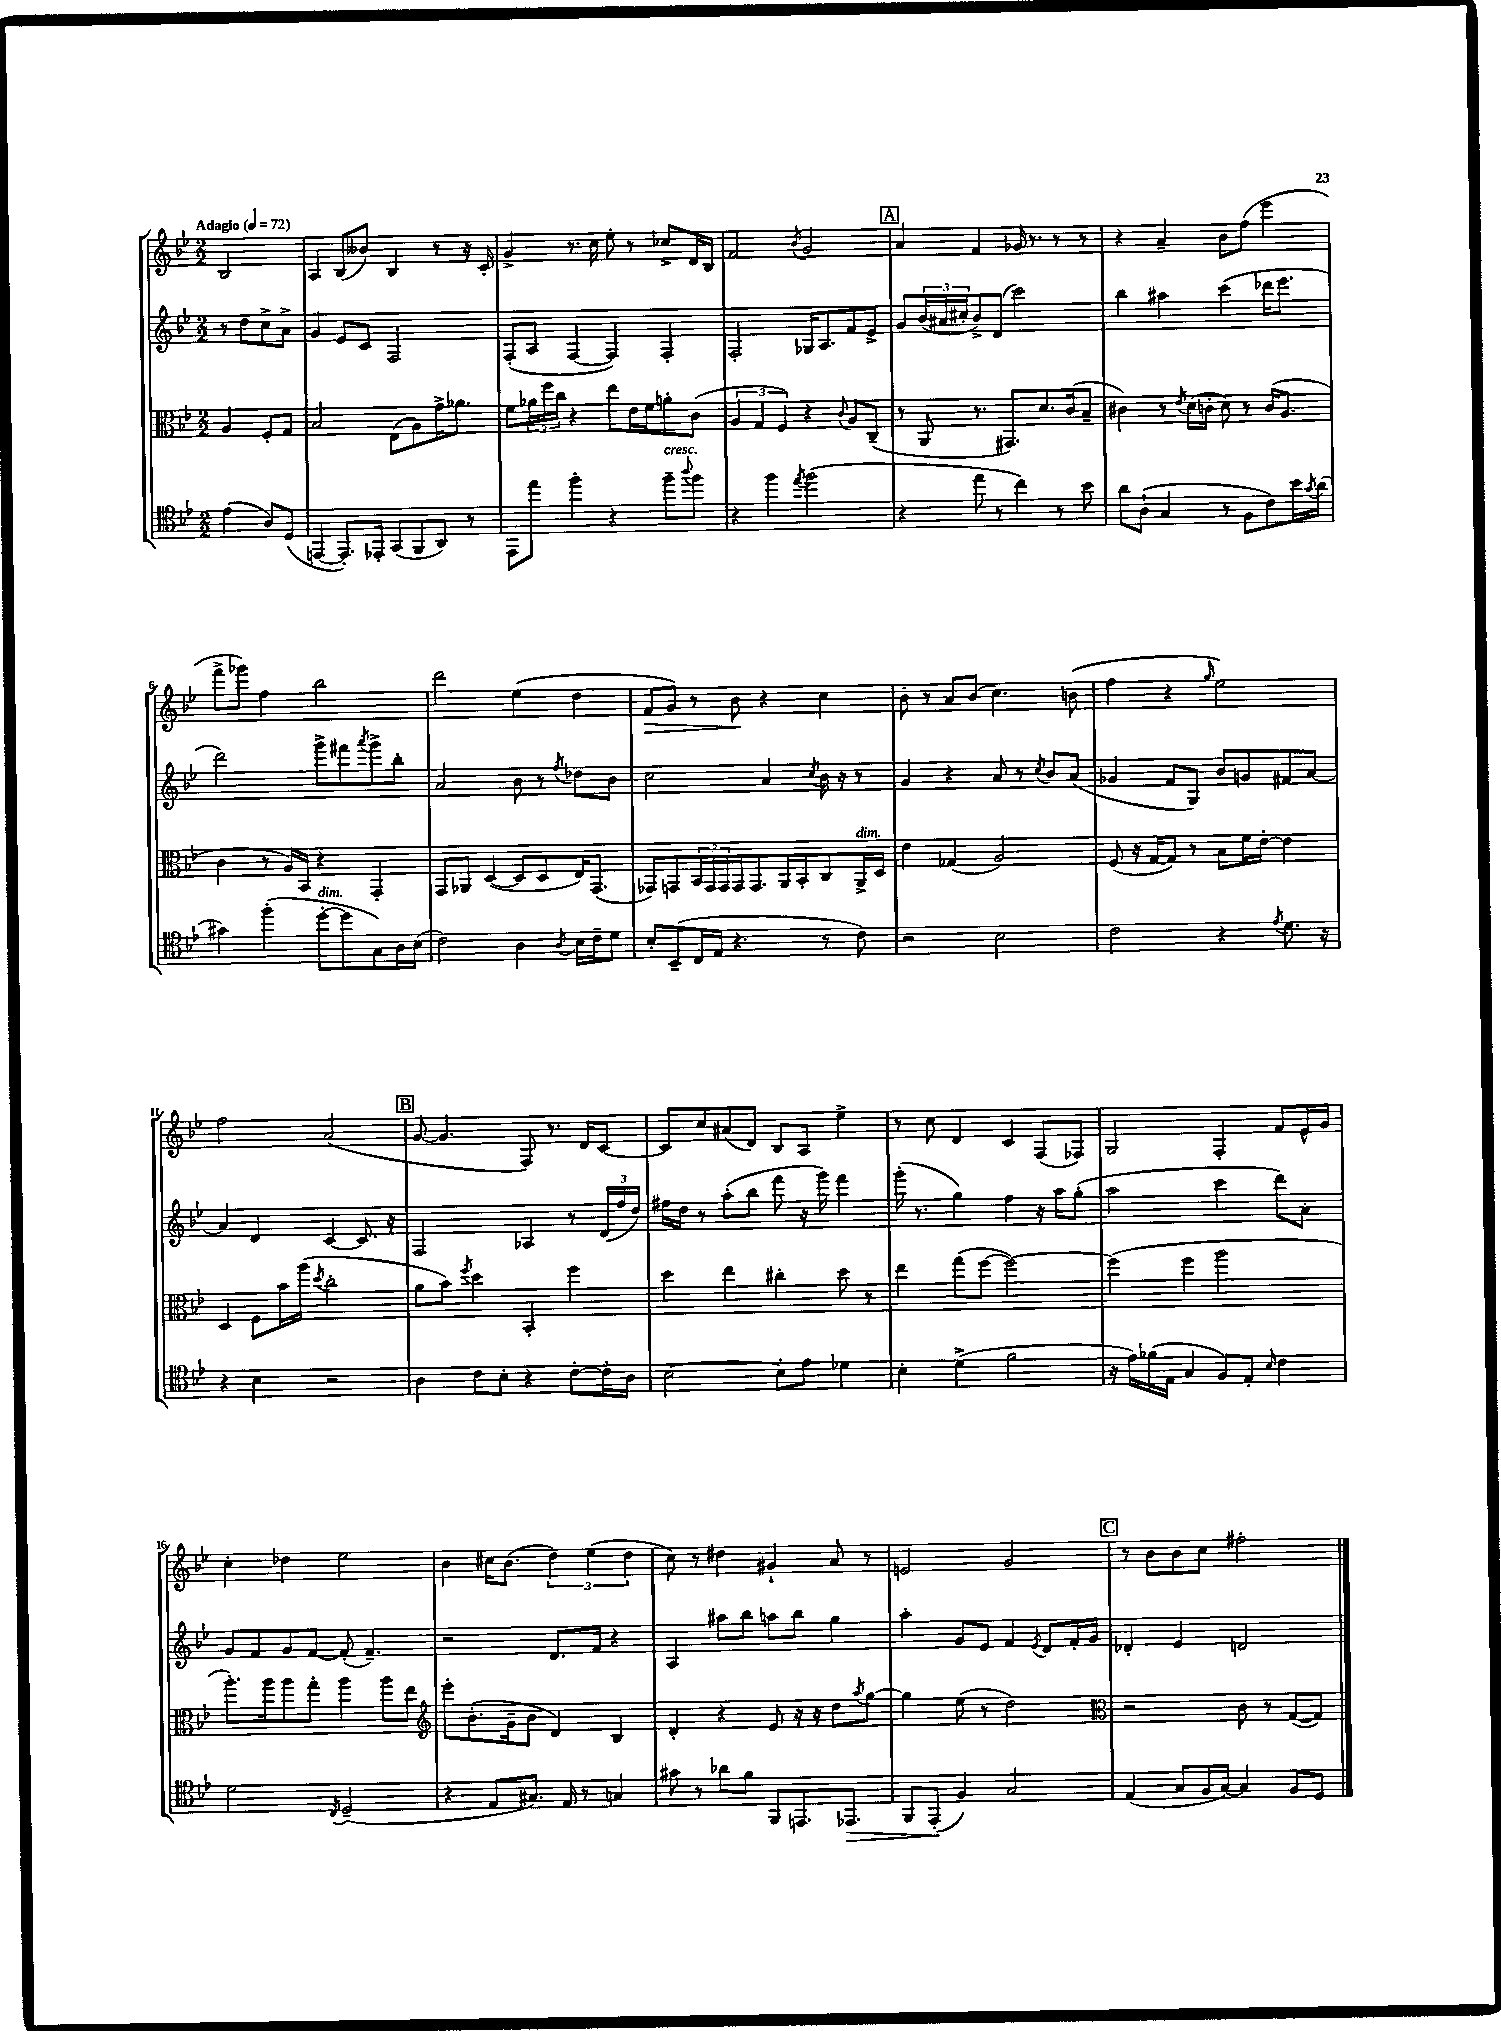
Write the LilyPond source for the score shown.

<<
\new StaffGroup <<
\new Staff = "s0" {
    \clef treble \key bes \major \numericTimeSignature \time 2/2 \partial 2 \tempo "Adagio" 4 = 72
    bes2 |
    a4 bes8( beses'8) bes4 r8 r16 c'16-. |
    g'4-> r8. c''16 ees''8-. r8 ces''8-> d'16 bes16 |
    f'2 \acciaccatura { bes'8 } g'2 |
    \mark \markup { \box "A" } a'4 f'4 ges'16 r8. r8 r8 |
    r4 a'4-- bes'8 f''8( ees'''4 |
    f'''8-> ges'''8) f''4 bes''2 |
    d'''2 ees''4( d''4 |
    f'8\> g'8) r8 bes'8\! r4 c''4 |
    bes'8-. r8 a'8 bes'8( c''4.) b'8( |
    f''4 r4 \grace { g''16 } ees''2) |
    f''2 a'2( |
    \mark \markup { \box "B" } g'8~ g'4. f8) r8. d'16 c'8~ |
    c'8 c''8 ais'8( d'8) bes8 a8 ees''4-> |
    r8 c''8 d'4 c'4 f8( fes8) |
    g2 f4-. f'8 ees'16-^ g'16 |
    c''4-. des''4 ees''2 |
    bes'4 cis''16 bes'8.( \tuplet 3/2 { d''4) ees''4( d''4 } |
    c''8) r8 dis''4 gis'4-! a'8 r8 |
    e'2 g'2 |
    \mark \markup { \box "C" } r8 bes'8 bes'8 c''8 fis''2-. \bar "|." |
}
\new Staff = "s1" {
    \clef treble \key bes \major \numericTimeSignature \time 2/2 \partial 2
    r8 d''8 c''8-> a'8-> |
    g'4 ees'8 c'8 f2 |
    f8-.( a8 f4~ f4) f4-. |
    f2-. ges16 a8. f'8 ees'8-> |
    \mark \markup { \box "A" } g'8 \tuplet 3/2 { bes'16( ais'16 cis''16-. } bes'8->) d'8( c'''2) |
    bes''4 ais''4 c'''4( des'''16 ees'''8. |
    d'''2) g'''8-> fis'''8 \acciaccatura { a'''8 } g'''8-> bes''8-. |
    a'2 bes'8 r8 \acciaccatura { f''8 } des''8 bes'8 |
    c''2 a'4 \acciaccatura { c''8 } bes'16 r16 r8 |
    g'4 r4 a'8 r8 \acciaccatura { c''8 } bes'8 a'8( |
    ges'4 f'8 g8) bes'8 g'8 fis'8 a'8~ |
    a'4 d'4 c'4~ c'8. r16 |
    \mark \markup { \box "B" } f2 aes4 r8 \tuplet 3/2 { d'16( f''16 d''16) } |
    fis''16 d''16 r8 a''8-.( bes''8 f'''8 r16 g'''16) f'''4 |
    g'''16-.( r8. g''4) f''4 r16 a''16 g''8-.( |
    a''2 c'''4 d'''8) a'8-. |
    g'8 f'8 g'8 f'8~ f'8-.( f'4.--) |
    r2 d'8. f'16 r4 |
    a4 ais''8 bes''8 a''8 bes''8 g''4 |
    a''4-. g'8 ees'8 f'4 \acciaccatura { ees'8 } d'8 f'16-. g'16 |
    \mark \markup { \box "C" } des'4-. ees'4 d'2 \bar "|." |
}
\new Staff = "s2" {
    \clef alto \key bes \major \numericTimeSignature \time 2/2 \partial 2
    a4 f8-. g8 |
    bes2 ees8( a8) g'16-> aes'8. |
    f'8 \tuplet 3/2 { aes'16 f''16 c''16 } r4 ees''8 ees'16 f'16 a'8-. c'8( |
    \tuplet 3/2 { a4 g4 f4) } r4 \appoggiatura { c'8 } a8 c8--( |
    \mark \markup { \box "A" } r8 a,8 r8. gis,8.) d'8. c'16( bes8-- |
    cis'4) r8 \acciaccatura { ees'8 } d'16( c'16-. d'8) r8 c'16( a8. |
    c'4 r8 a16) bes,16 r4 g,4-. |
    g,8 aes,8 d4~( d8 d8 ees16) g,8.( |
    ges,8) g,8 \tuplet 3/2 { bes,16 g,16 g,16 } g,16 g,8. a,16 bes,16-. c8 a,16->^\markup { \italic "dim." } d16 |
    ees'4 ges4( a2) |
    f8( r16 g16~ g8) r8 bes8 f'16 ees'16~-. ees'4 |
    d4 f8 bes'16 a''16( \acciaccatura { d''8 } c''2-. |
    \mark \markup { \box "B" } a'8 bes'8) \acciaccatura { f''8 } d''4 bes,4-. f''4 |
    d''4 ees''4 cis''4-. d''8 r8 |
    ees''4 g''8( f''8~ f''2~) |
    f''4( f''4 a''2 |
    a''8.-.) a''16 a''8 g''8-. a''4 a''8 ees''8 |
    \clef treble ees'''8-. bes'8.-.( g'16-- bes'8 d'4) bes4 |
    d'4-. r4 ees'8 r16 r16 d''8 \acciaccatura { a''8 } g''8~ |
    g''4 ees''8( r8 d''2) |
    \mark \markup { \box "C" } \clef alto r2 c'8 r8 g8~( g8) \bar "|." |
}
\new Staff = "s3" {
    \clef tenor \key bes \major \numericTimeSignature \time 2/2 \partial 2
    ees'4( a8) d8( |
    e,4~ e,8.-.) ees,16-. g,8( f,8 a,8) r8 |
    ees,8 ees''8 f''4-. r4 f''8--^\markup { \italic "cresc." } \appoggiatura { a''8 } f''8 |
    r4 f''4 \acciaccatura { ees''8 } f''2( |
    \mark \markup { \box "A" } r4 ees''8 r8 c''4) r8 bes'8 |
    a'8 a8-!( g4 r8 f8 c'8) bes'16 \acciaccatura { g'8 } a'16( |
    gis'4) f''4-.( d''8~-.^\markup { \italic "dim." } d''8 g8) a16 bes16( |
    c'2) a4 \acciaccatura { a8 } bes16 c'16-- d'8 |
    bes8-. bes,8--( c16 ees16 r4. r8 c'8) |
    r2 bes2 |
    c'2 r4 \acciaccatura { ees'8 } d'8. r16 |
    r4 bes4 r2 |
    \mark \markup { \box "B" } a4 c'8 bes8-. r4 c'8~-. c'16-. a16 |
    bes2~ bes8-. ees'8 des'4 |
    bes4-. d'4->( f'2 |
    r16 ees'16) fes'16( ees16 g4 f8) ees8-. \grace { bes16 } c'4 |
    d'2 \acciaccatura { c8 } d2--( |
    r4 ees8 gis8.) ees16 r8 g4 |
    gis'8 r8 aes'8 f'8 f,8 e,8. ees,8.\> |
    f,8 ees,8-.\!( f4) g2 |
    \mark \markup { \box "C" } ees4( g8 f16 g16~) g4 f8 d8 \bar "|." |
}
>>
>>
